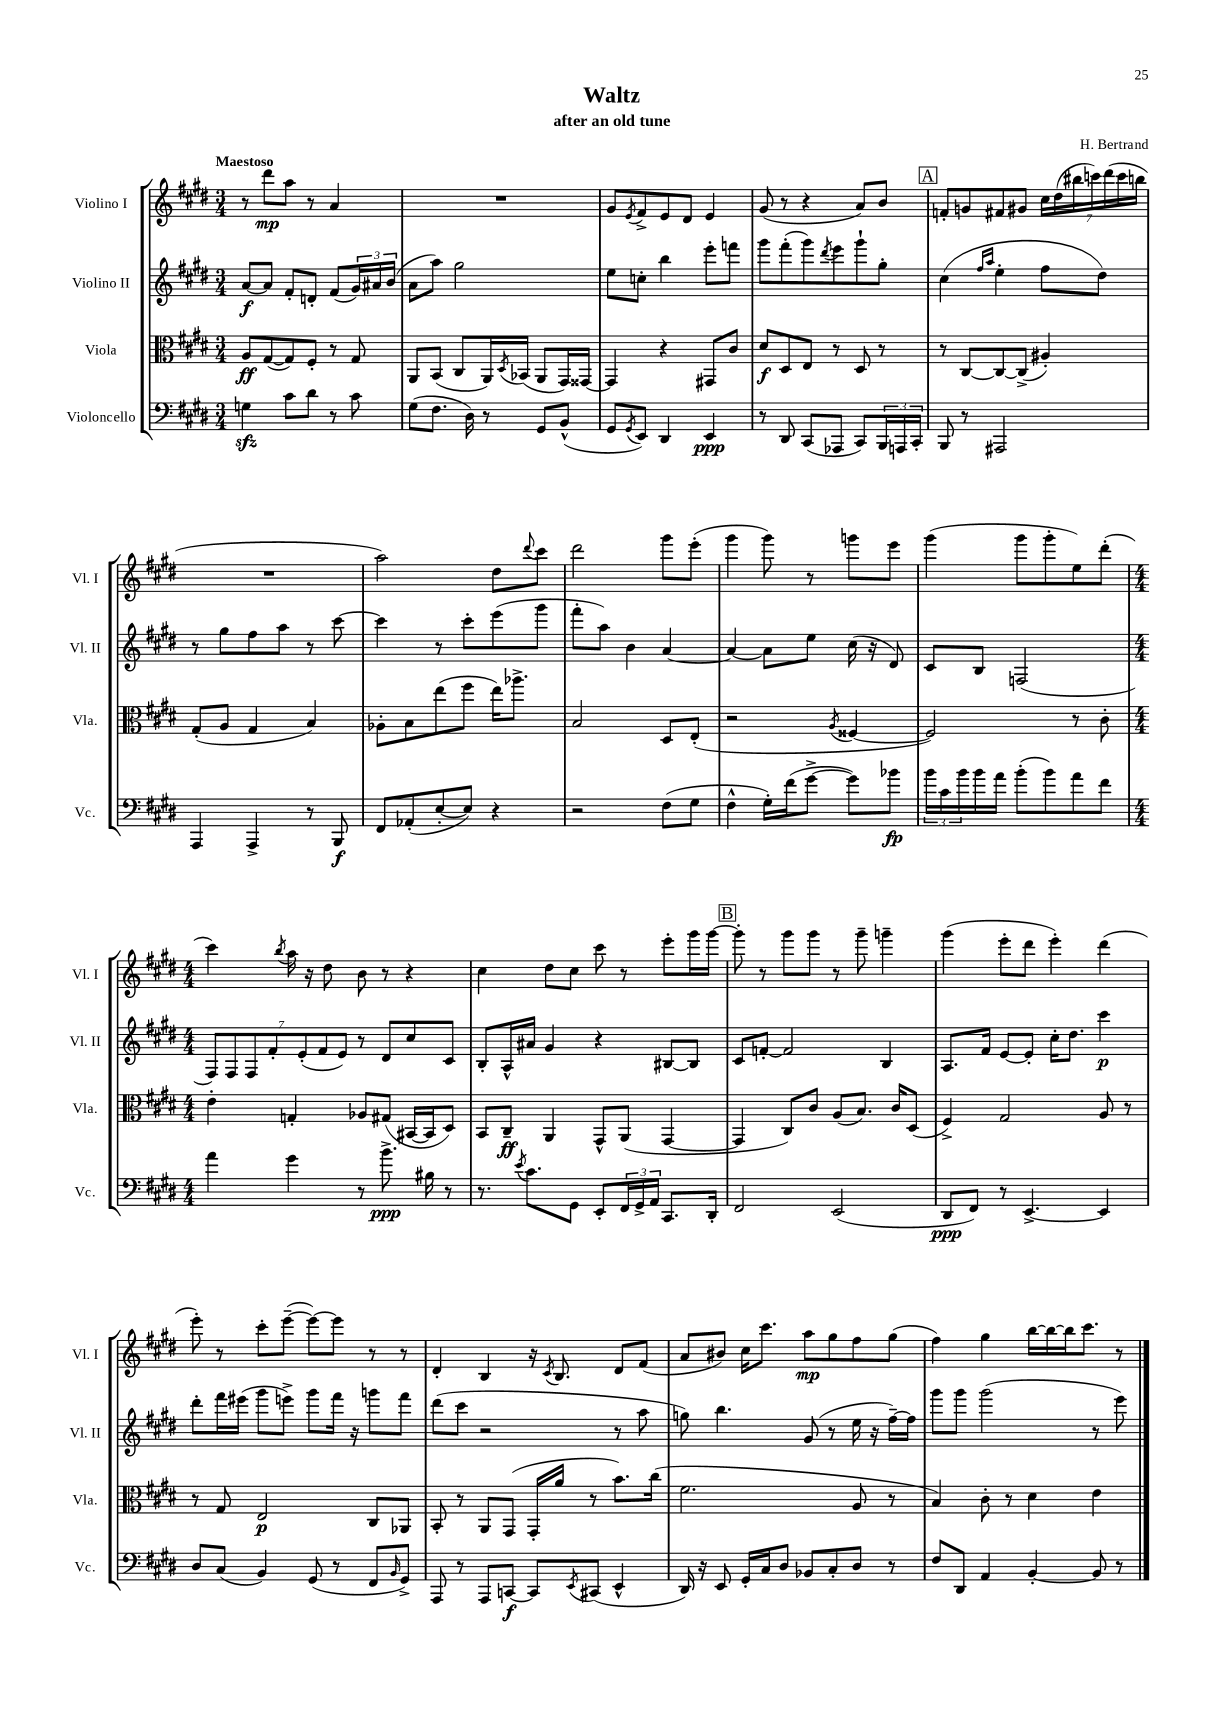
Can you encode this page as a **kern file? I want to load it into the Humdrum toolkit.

**kern	**kern	**kern	**kern
*staff4	*staff3	*staff2	*staff1
*clefF4	*clefC3	*clefG2	*clefG2
*k[f#c#g#d#]	*k[f#c#g#d#]	*k[f#c#g#d#]	*k[f#c#g#d#]
*M3/4	*M3/4	*M3/4	*M3/4
4G	8A	[8a	8r
.	([8G#	8a]	8ddd#
8c#	8G#])	8f#'	8aa
8d#	8F#'	8d'	8r
8r	8r	(8f#	4a
8c#	8G#	24g#)	.
.	.	24a#	.
.	.	(24b	.
=	=	=	=
(8G#	8AA	8a	2.r
8.F#	(8BB	8aa)	.
.	8C#	2gg#	.
16D#)	.	.	.
8r	16AA)	.	.
.	8qD#	.	.
.	(16BB-	.	.
8GG#	8AA	.	.
(8BB^^	16GG#)	.	.
.	[16GG##	.	.
=	=	=	=
8GG#	4GG##]	8ee	8g#
8qGG#	.	.	8qe
8EE)	.	8cc'	8f#^
4DD#	4r	4bb	8e
.	.	.	8d#
4EE	8GG#	8eee'	4e
.	8c#	8fff	.
=	=	=	=
8r	8d#	8ggg#	(8g#
8DD#	8D#	(8fff#'	8r
(8CC#	8E	8ggg#)	4r
.	.	8qddd#	.
8AAA-	8r	8eee	.
8CC#)	8D#	8ggg#`	8a)
24BBB	8r	8gg#'	8b
24AAA	.	.	.
24CC#'	.	.	.
=	=	=	=
8BBB	8r	(4cc#	8f'
8r	[8C#	.	8g
.	.	16qqff#	.
.	.	16qqaa	.
2AAA#	8C#_	4ee'	8f#
.	(8C#^]	.	8g#
.	4A#')	8ff#	28cc#
.	.	.	(28dd#
.	.	.	28bb#
.	.	.	28ccc)
.	.	8dd#)	.
.	.	.	(28ddd#
.	.	.	28ccc
.	.	.	28bb
=	=	=	=
4AAA	(8G#'	8r	2.r
.	8A	8gg#	.
4AAA^	4G#	8ff#	.
.	.	8aa	.
8r	4B)	8r	.
8BBB	.	[8ccc#	.
=	=	=	=
8FF#	8A-'	4ccc#]	2aa)
(8AA-'	8B	.	.
[8E'	(8ee	8r	.
8E])	8ff#	8ccc#'	.
4r	16ee)	(8eee	8dd#
.	8.aa-^	.	.
.	.	.	8qqddd#
.	.	8ggg#	8ccc#
=	=	=	=
2r	2B	8fff#'	2ddd#
.	.	8aa)	.
.	.	4b	.
(8F#	8D#	[4a	8ggg#
8G#	(8E'	.	(8eee'
=	=	=	=
4F#^^	2r	4a_	4ggg#
16G#')	.	8a]	8ggg#)
(16f#	.	.	.
[8g#^	.	8ee	8r
.	8qA	.	.
8g#])	[4F##	(16cc#	8ggg
.	.	16r	.
8b-	.	8d#)	8eee
=	=	=	=
24b	2F##])	8c#	(4ggg#
24c#	.	.	.
24b	.	.	.
16b	.	8B	.
16a	.	.	.
(8b'	.	(2F	8ggg#
8b)	.	.	8ggg#'
8a	8r	.	8ee)
8f#	8c#'	.	(8ddd#'
=	=	=	=
*M4/4	*M4/4	*M4/4	*M4/4
4a	4e'	14F#)	4ccc#)
.	.	14F#	.
.	.	14F#	.
.	.	14f#'	.
.	.	.	8qbb
4g#	4G'	.	16aa
.	.	(14e'	.
.	.	.	16r
.	.	14f#	.
.	.	.	8dd#
.	.	14e)	.
8r	8A-	8r	8b
8.b^	(8G#	8d#	8r
.	[16BB#	8cc#	4r
16B#	16BB#]	.	.
8r	8D#)	8c#	.
=	=	=	=
8.r	8BB	8B'	4cc#
.	8C#~	16A^^	.
8qe	.	.	.
8.c#	.	16a#	.
.	4AA	4g#	8dd#
8GG#	.	.	8cc#
8EE'	8GG#^^	4r	8ccc#
24FF#	(8AA	.	8r
24GG#^	.	.	.
24AA	.	.	.
8.CC#	[4GG#	[8B#	8eee'
.	.	8B#]	16ggg#
16DD#'	.	.	[16ggg#
=	=	=	=
2FF#	4GG#]	8c#	8ggg#']
.	.	[8f'	8r
.	8C#)	2f]	8ggg#
.	8c#	.	8ggg#
(2EE	(8A	.	8r
.	8.B)	.	8ggg#~
.	.	4B	4ggg~
.	16c#	.	.
.	(8D#	.	.
=	=	=	=
8DD#	4F#^)	8.A	(4ggg#
8FF#)	.	.	.
.	.	16f#	.
8r	2G#	[8e	8eee'
[4.EE^	.	8e']	8ddd#
.	.	16cc#'	4eee')
.	.	8.dd#	.
4EE]	8A	4ccc#	(4ddd#
.	8r	.	.
=	=	=	=
8D#	8r	8ddd#'	8eee')
(8C#	8G#	16fff#	8r
.	.	(16eee#	.
4BB)	2E	8ggg#	8ccc#'
.	.	8eee^)	([8eee~
(8GG#	.	8ggg#	8eee_)
8r	.	16fff#	8eee]
.	.	16r	.
8FF#	8C#	8ggg	8r
16qqBB	.	.	.
8GG#^)	8AA-	8fff#	8r
=	=	=	=
8AAA	8BB'	(8ddd#	4d#'
8r	8r	8ccc#	.
8AAA	8AA	2r	4B
[8CC	(8GG#	.	.
8CC]	16GG#'	.	16r
.	.	.	8qc#
.	16a	.	8.B
8qEE	.	.	.
(8CC#	8r	.	.
4EE^^	8.b)	8r	8d#
.	.	8aa	(8f#
.	(16cc#	.	.
=	=	=	=
16DD#)	2.f#	8gg)	8a
16r	.	.	.
8EE	.	4.bb	8b#)
16GG#'	.	.	16cc#
16C#	.	.	8.ccc#
8D#	.	.	.
8BB-	.	(8g#	8aa
8C#'	.	8r	8gg#
8D#	8A	16ee	8ff#
.	.	16r	.
8r	8r	[16ff#~)	(8gg#
.	.	16ff#]	.
=	=	=	=
8F#	4B)	8ggg#	4ff#)
8DD#	.	8ggg#	.
4AA	8c#'	(2ggg#	4gg#
.	8r	.	.
[4BB'	4d#	.	[16bb
.	.	.	16bb_
.	.	.	16bb]
.	.	.	8.ccc#
8BB]	4e	8r	.
8r	.	8eee)	8r
==	==	==	==
*-	*-	*-	*-
